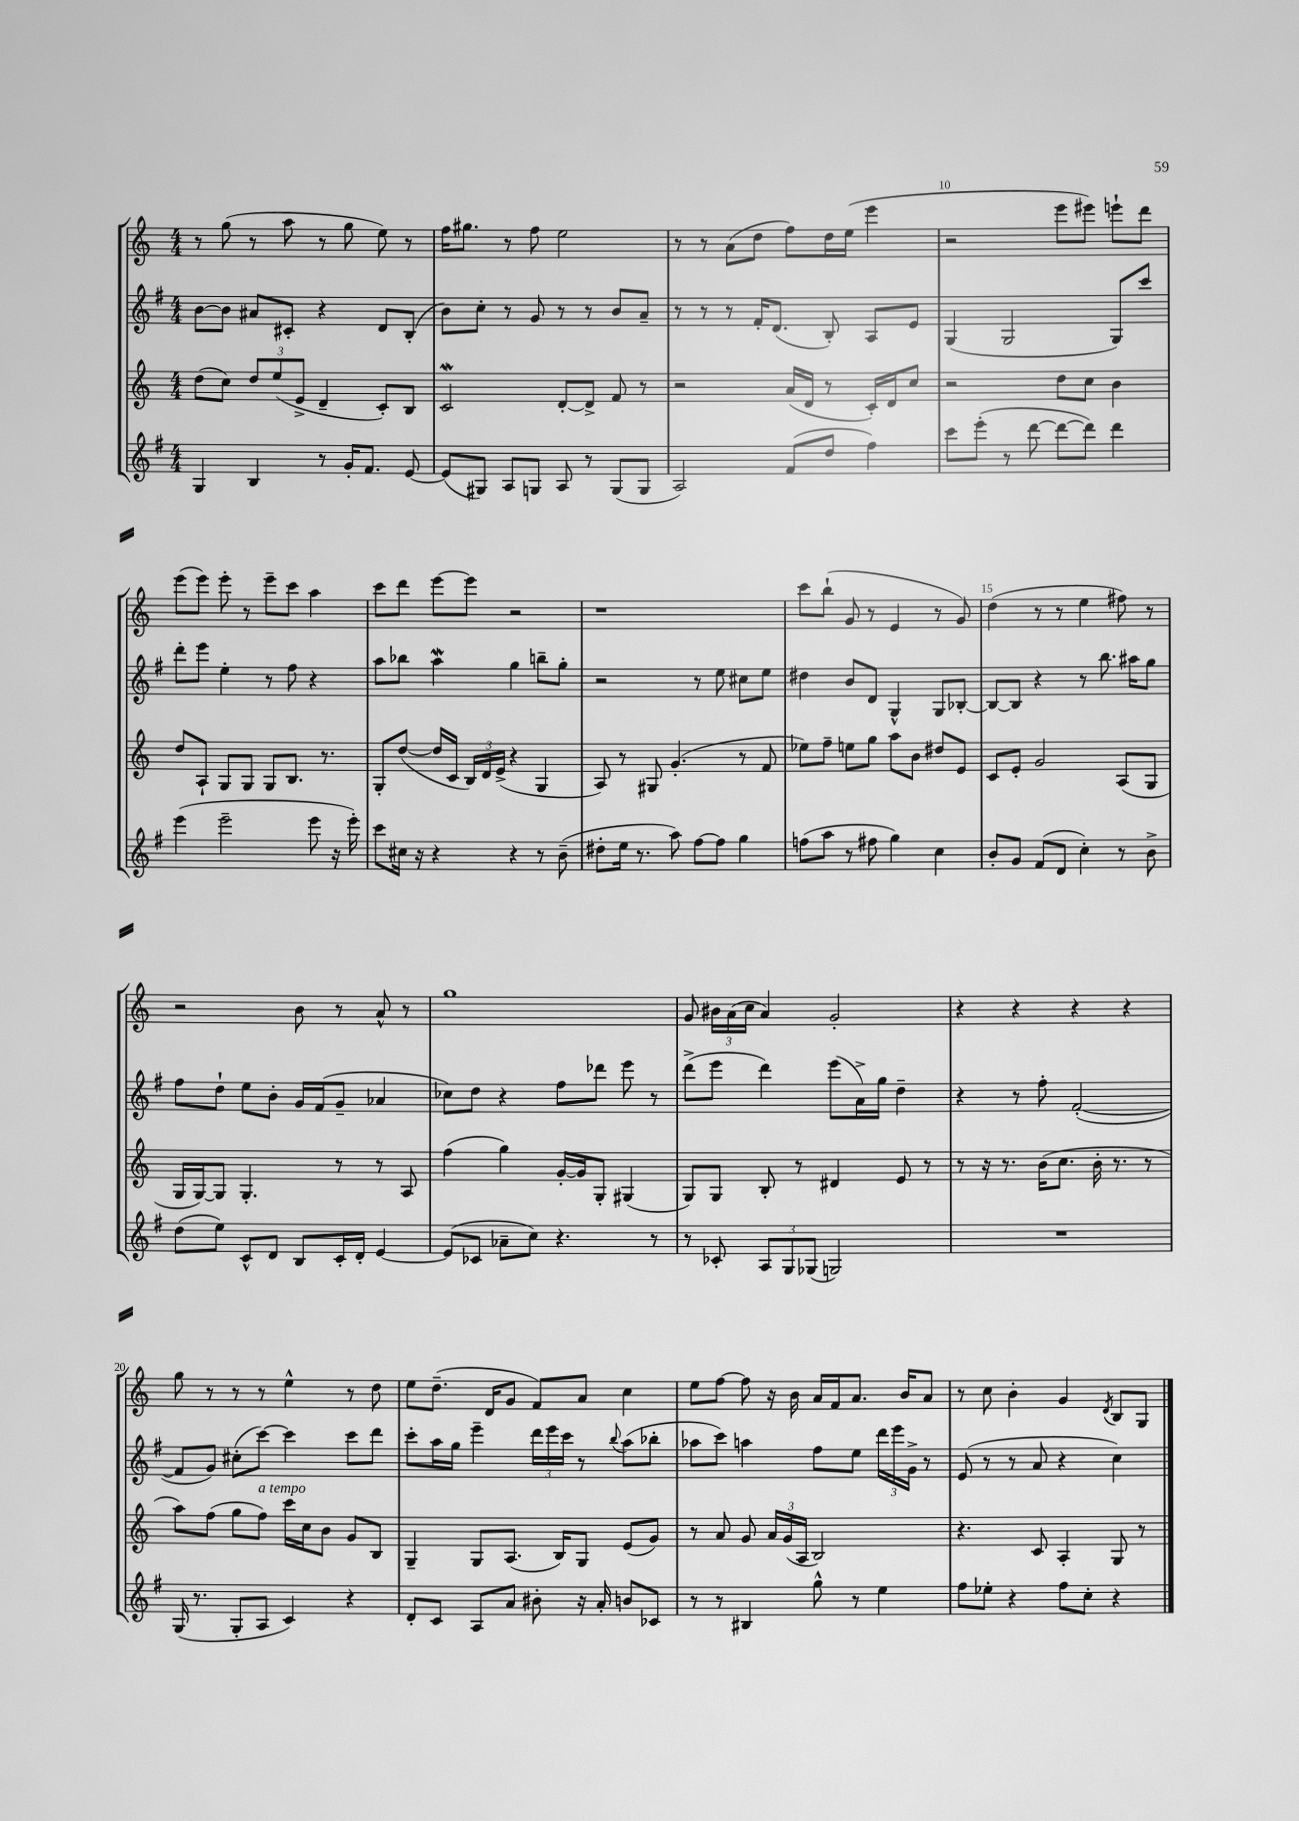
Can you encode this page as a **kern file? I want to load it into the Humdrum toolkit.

**kern	**kern	**kern	**kern
*part4	*part3	*part2	*part1
*staff4	*staff3	*staff2	*staff1
*clefG2	*clefG2	*clefG2	*clefG2
*k[f#]	*k[]	*k[f#]	*k[]
*M4/4	*M4/4	*M4/4	*M4/4
=7	=7	=7	=7
4G/	(8dd\L	[8b\L	8r
.	8cc\J)	8b\J]	(8gg\
4B/	12dd/L	8a#X/L	8r
.	(12ee/	.	.
.	.	8c#X'/J	8aa\
.	12e^/J	.	.
8r	4d~/	4r	8r
16g'/KL	.	.	8gg\
8.f#/J	.	.	.
.	8c'/L)	8d/L	8ee\)
[8e/	8B/J	(8B'/J	8r
=8	=8	=8	=8
(8e/L]	2cw/	8b\L)	16ff\KL
.	.	.	8.gg#X\J
8G#X/J)	.	8cc'\J	.
8A/L	.	8r	8r
8Gn/J	.	8g/	8ff\
8A/	[8d'/L	8r	2ee\
8r	8d^/J]	8r	.
(8G/L	8f/	8b/L	.
8G/J	8r	8a~/J	.
=9	=9	=9	=9
2A/)	2r	8r	8r
.	.	8r	8r
.	.	8r	(8a\L
.	.	16f#'/KL	8dd\J
.	.	(8.d/J	.
(8f#/L	(16a/LL	.	8ff\L)
.	16d/JJ	.	.
8dd/J	8r	8B'/)	16dd\L
.	.	.	(16ee\JJ
4ff#\)	16c'/LL)	8A/L	4eee\
.	16d/J	.	.
.	8cc/J	8e/J	.
=10	=10	=10	=10
8ccc\L	2r	(4G/	2r
(8eee'\J	.	.	.
8r	.	2G/	.
[8ddd\	.	.	.
8ddd\L_	8dd\L	.	8eee\L
8ddd\J])	8cc\J	.	8eee#X\J)
4ddd\	4b\	8G/L)	8eeen`\L
.	.	8ccc/J	8ddd\J
!!LO:LB:g=z
=11	=11	=11	=11
(4eee\	8dd/L	8ddd'\L	(8eee\L
.	8A`/J	8eee\J	8eee\J)
2eee~\	8G/L	4ee'\	8eee'\
.	8G/J	.	8r
.	8G/L	8r	8eee~\L
.	8.B/J	8ff#\	8ccc\J
8eee\	.	4r	4aa\
.	8.r	.	.
16r	.	.	.
16eee'\)	.	.	.
=12	=12	=12	=12
8ccc\L	8G'/L	8aa\L	8ccc\L
16cc#X\Jk	([8dd/J	8bb-X\J	8ddd\J
16r	.	.	.
4r	16dd/LL]	4aaW\	[8eee\L
.	16c/JJ	.	.
.	24B/LL)	.	8eee\J]
.	24d/	.	.
.	(24e^/JJ	.	.
4r	4r	4gg\	2r
8r	4G/	8bbn~\L	.
(8b~\	.	8gg'\J	.
=13	=13	=13	=13
8dd#X'\L	8A/)	2r	1r
16ee\Jk	8r	.	.
8.r	.	.	.
.	8G#X/	.	.
8aa\)	(4.g'/	.	.
[8ff#\L	.	8r	.
8ff#\J]	.	8ee\	.
4gg\	8r	8cc#X\L	.
.	8f/	8ee\J	.
=14	=14	=14	=14
(8ffn\L	8ee-X\L)	4dd#X\	8ccc\L
8aa\J	8ff~\J	.	(8bb`\J
8r	8een\L	8b/L	8g/
8ff#X\	8gg\J	8d/J	8r
4gg\)	8aa\L	4G^^/	4e/
.	8b\J	.	.
4cc\	8dd#X/L	8G/L	8r
.	8e/J	[8B-X'/J	8g/)
=15	=15	=15	=15
8b'/L	8c/L	8B-/L_	(4dd\
8g/J	8e'/J	8B-/J]	.
(8f#/L	2g/	4r	8r
8d/J	.	.	8r
4cc'\)	.	8r	4ee\
.	.	8.bb\	.
8r	(8A/L	.	8ff#X\)
.	.	16aa#X\KL	.
8b^\	8G/J	8gg\J	8r
!!LO:LB:g=z
=16	=16	=16	=16
(8dd\L	16G/LL	8ff#\L	2r
.	[16G/J)	.	.
8ee\J)	8G/J]	8dd`\J	.
8c^^/L	4.G'/	8ee\L	.
8d/J	.	8b'\J	.
8B/L	.	16g/LL	8b\
.	.	(16f#/J	.
16c'/L	8r	8g~/J	8r
16d'/JJ	.	.	.
[4e/	8r	4a-X/	8a^^/
.	8A/	.	8r
=17	=17	=17	=17
(8e/L]	(4ff\	8cc-X\L)	1gg
8c-X/J	.	8dd\J	.
8a-X~\L	4gg\)	4r	.
8cc\J)	.	.	.
4.r	[16g'/LL	8ff#\L	.
.	16g/J]	.	.
.	8G'/J	8ddd-X\J	.
.	(4G#X/	8eee\	.
8r	.	8r	.
=18	=18	=18	=18
8r	8G/L)	(8ddd^\L	8g/
8c-X'/	8G/J	8eee\J	24b#X\LL
.	.	.	(24a\
.	.	.	24cc\JJ
12A/L	8B'/	4ddd\)	4a/)
12G/	.	.	.
.	8r	.	.
(12G-X/J	.	.	.
2Gn/)	4d#X/	(8eee\L	2g'/
.	.	16a^\L)	.
.	.	16gg\JJ	.
.	8e/	4dd~\	.
.	8r	.	.
=19	=19	=19	=19
1r	8r	4r	4r
.	16r	.	.
.	8.r	.	.
.	.	8r	4r
.	(16b\KL	8ff#'\	.
.	8.cc\J	.	.
.	.	([2f#'/	4r
.	16b'\	.	.
.	8.r	.	.
.	.	.	4r
.	8r	.	.
!!LO:LB:g=z
=20	=20	=20	=20
(16G/	8aa\L)	8f#/L]	8gg\
8.r	.	.	.
.	(8ff\J	8g/J)	8r
8G'/L	8gg\L	(8cc#X'\L	8r
!	!LO:TX:a:i:t=a tempo	!	!
8A/J	8ff\J)	[8ccc\J)	8r
4c/)	16ccc\LL	4ccc\]	4ee^^\
.	16cc\J	.	.
.	8b\J	.	.
4r	8g/L	8ccc\L	8r
.	8B/J	8ddd\J	8dd\
=21	=21	=21	=21
8d'/L	4G~/	8ccc'\L	8ee\L
8c/J	.	16aa\L	(8.dd~\J
.	.	16gg\JJ	.
8A/L	8G/L	4eee~\	.
.	.	.	16d/KL
8a/J	(8.A/J	.	8g/J
8b#X'\	.	24ddd\LL	8f/L)
.	.	24eee\	.
.	16B/KL)	.	.
.	.	24ccc\JJ	.
16r	8G/J	8r	8a/J
16a'/	.	.	.
.	.	8qqbb/	.
8bn/L	(8e/L	(8aa\L	4cc\
8c-X/J	8g/J)	8bb-X'\J	.
=22	=22	=22	=22
8r	8r	8aa-X\L	8ee\L
8r	8a/	8ccc\J)	[8ff\J
4B#X/	8g/	4aan\	8ff\]
.	24a/LL	.	16r
.	(24g/	.	.
.	.	.	16b\
.	24A/JJ	.	.
8gg^^\	2B/)	8ff#\L	16a/LL
.	.	.	16f/J
8r	.	8ee\J	8.a/J
4ee\	.	24ddd\LL	.
.	.	24eee\	.
.	.	.	16b/KL
.	.	24g^\JJ	.
.	.	8r	8a/J
=23	=23	=23	=23
8ff#\L	4.r	(8e/	8r
8ee-X'\J	.	8r	8cc\
4r	.	8r	4b'\
.	8c/	8a/	.
8ff#\L	4A'/	4r	4g/
8cc'\J	.	.	.
.	.	.	8qd/
4r	8G/	4cc\)	8B/L
.	8r	.	8G/J
==	==	==	==
*-	*-	*-	*-
